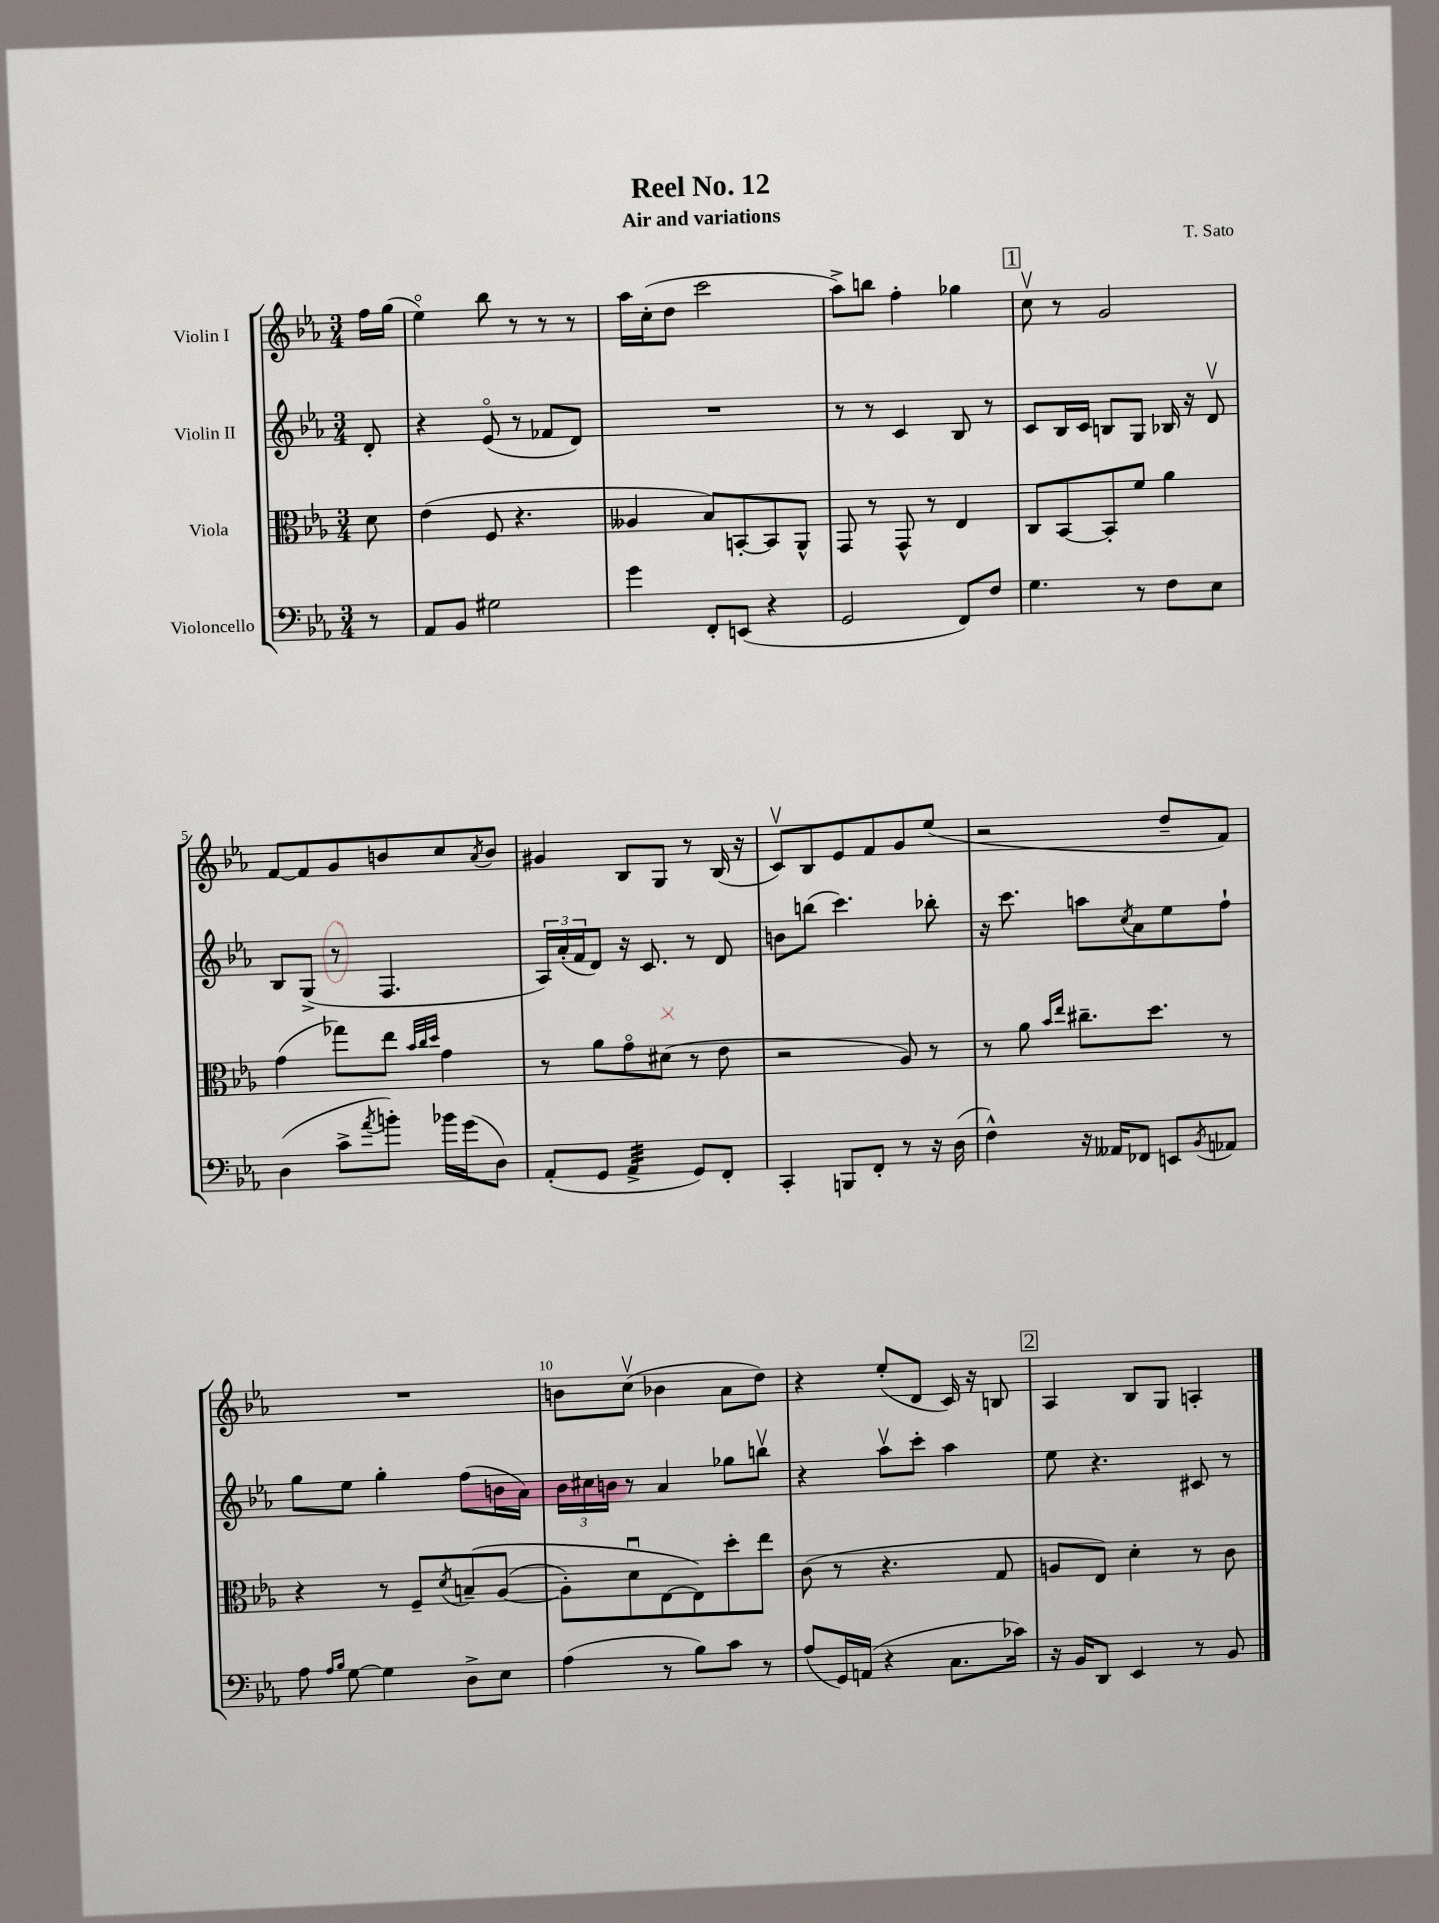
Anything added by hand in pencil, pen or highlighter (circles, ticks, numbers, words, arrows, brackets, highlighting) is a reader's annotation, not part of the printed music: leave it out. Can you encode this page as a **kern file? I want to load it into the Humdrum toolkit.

**kern	**kern	**kern	**kern
*staff4	*staff3	*staff2	*staff1
*clefF4	*clefC3	*clefG2	*clefG2
*k[b-e-a-]	*k[b-e-a-]	*k[b-e-a-]	*k[b-e-a-]
*M3/4	*M3/4	*M3/4	*M3/4
8r	8d\	8d'/	16ff\LL
.	.	.	(16gg\JJ
=	=	=	=
8AA-/L	(4e-\	4r	4ee-o\)
8BB-/J	.	.	.
2G#\	8F/	(8e-o/	8bb-\
.	4.r	8r	8r
.	.	8f-/L	8r
.	.	8d/J)	8r
=	=	=	=
4g\	4A--/	2.r	16aa-\LL
.	.	.	(16cc'\J
.	.	.	8dd\J
8FF'/L	8B-/L)	.	2ccc\
(8EE/J	[8BB'/	.	.
4r	8BB/]	.	.
.	8AA-^^/J	.	.
=	=	=	=
2GG/	8GG/	8r	8aa-^\L)
.	8r	8r	8bb\J
.	8GG^^/	4c/	4ff'\
.	8r	.	.
8FF/L)	4E-/	8B-/	4gg-\
8F/J	.	8r	.
=	=	=	=
4.G\	8C/L	8c/L	8ccv\
.	[8BB-/	16B-/L	8r
.	.	16c/JJ	.
.	8BB-'/]	8B/L	2g/
8r	8f/J	8G/J	.
8F\L	4a-\	16B-/	.
.	.	16r	.
8E-\J	.	8dv/	.
=	=	=	=
(4D\	(4g\	8B-/L	[8f/L
.	.	(8G^/J	8f/]
8c^\L	8gg-\L)	8r	8g/
8qa-/	.	.	.
8b'\J)	8ee-\J	4.F/	8b/
.	32qqb-/LLL	.	.
.	32qqcc/	.	.
.	32qqdd/JJJ	.	.
16b-\LL	4g\	.	8cc/
(16g\J	.	.	.
.	.	.	8qa-/
8D\J)	.	.	8b/J
=	=	=	=
(8AA-'/L	8r	24A-/LL)	4g#/
.	.	(24a-'/	.
.	.	24f/J	.
8GG/J	8a-\L	8d/J)	.
4AA-^/	8go\	16r	8B-/L
.	.	8.c/	.
.	(8d#\J	.	8G/J
8GG/L)	8r	8r	8r
8FF'/J	8e-\	8d/	(16B-/
.	.	.	16r
=	=	=	=
4CC'/	2r	8b\L	8cv/L)
.	.	(8bb\J	8B-/
8BBB/L	.	4.ccc\)	8e-/
8FF'/J	.	.	8f/
8r	8A-/)	.	8g/
16r	8r	8bb-'\	(8ee-/J
(16D\	.	.	.
=	=	=	=
4F^^\)	8r	16r	2r
.	.	8.ccc\	.
.	8a-\	.	.
.	16qqb-/LL	.	.
.	16qqee-/JJ	.	.
16r	8.cc#~\L	8aa\L	.
16AA--/LK	.	.	.
.	.	8qcc/	.
8FF-/J	.	8a-\	.
.	8.dd\J	.	.
8EE/L	.	8ee-\	8dd~/L
8qBB-/	.	.	.
8AA-/J	8r	8ff`\J	8f/J)
=	=	=	=
8A-\	4r	8gg\L	2.r
16qqA-/LL	.	.	.
16qqB-/JJ	.	.	.
[8G\	.	8ee-\J	.
4G\]	8r	4gg'\	.
.	8F~/L	.	.
.	8qd/	.	.
8D^\L	&(8B~/	(8ff\L	.
8E-\J	([8A-/J	16b\L	.
.	.	16a-\JJ)	.
=	=	=	=
(4A-\	8A-'\]L)	24b-\LL	8b\L
.	.	24cc#\	.
.	.	24b\JJ	.
.	8du\	8r	(8ccv\J
8r	[8E-\	4a-/	4b-\
8B-\L)	8E-\]&)	.	.
8c\J	8dd'\	8gg-\L	8a-\L
8r	8ee-\J	8bbv\J	8dd\J)
=	=	=	=
(8A-/L	(8c\	4r	4r
16GG/L)	8r	.	.
(16AA/JJ	.	.	.
4r	4.r	8aa-v\L	(8ee-'/L
.	.	8ccc'\J	8d/J
8.C\L	.	4aa-\	16c/)
.	.	.	16r
.	8G/	.	8B/
16c-\Jk)	.	.	.
=	=	=	=
16r	8A/L	8ee-\	4A-/
16BB-/LK	.	.	.
8DD/J	8E-/J)	4.r	.
4EE-/	4d'\	.	8B-/L
.	.	.	8G/J
8r	8r	8c#/	4A'/
8BB-/	8c\	8r	.
==	==	==	==
*-	*-	*-	*-
